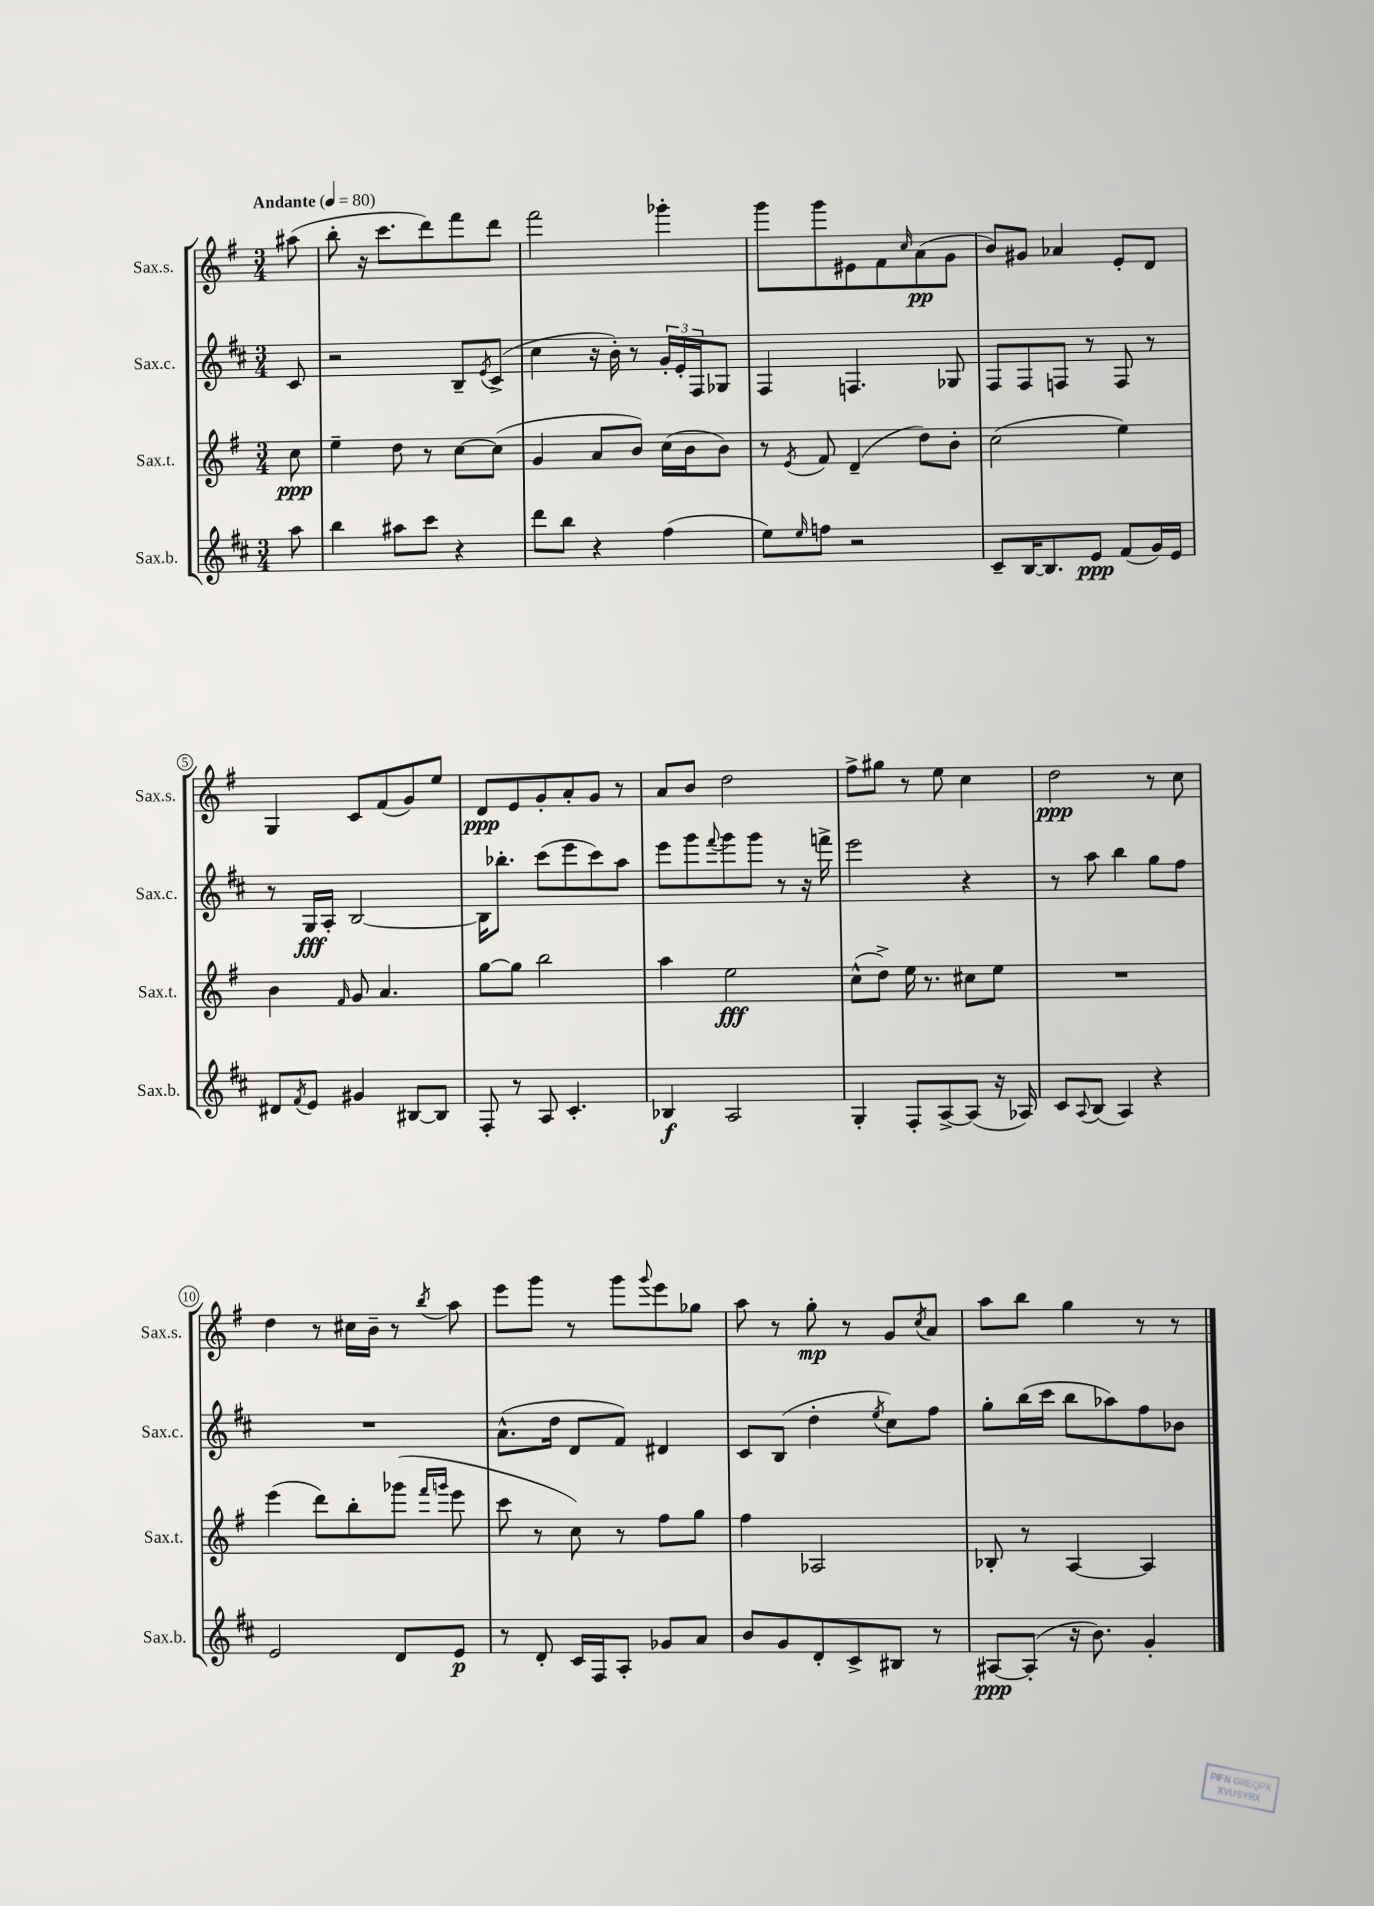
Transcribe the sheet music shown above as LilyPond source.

<<
\new StaffGroup <<
\new Staff = "s0" \with { instrumentName = "Sax.s." shortInstrumentName = "Sax.s." } {
    \clef treble \key g \major \numericTimeSignature \time 3/4 \partial 8 \tempo "Andante" 4 = 80
    ais''8( |
    b''8-. r16 c'''8. d'''8) fis'''8 d'''8 |
    fis'''2 ges'''4-. |
    g'''8 g'''8 eis'8 fis'8 \grace { c''16 } a'8\pp( g'8 |
    b'8) gis'8 aes'4 e'8-. d'8 |
    g4 c'8 fis'8( g'8) e''8 |
    d'8\ppp e'8 g'8-. a'8-. g'8 r8 |
    a'8 b'8 d''2 |
    fis''8-> gis''8 r8 e''8 c''4 |
    d''2\ppp r8 c''8 |
    d''4 r8 cis''16 b'16-- r8 \acciaccatura { b''8 } a''8 |
    e'''8 g'''8 r8 g'''8 \appoggiatura { g'''8 } e'''8 ges''8 |
    a''8 r8 g''8-.\mp r8 g'8 \acciaccatura { c''8 } a'8 |
    a''8 b''8 g''4 r8 r8 \bar "|." |
}
\new Staff = "s1" \with { instrumentName = "Sax.c." shortInstrumentName = "Sax.c." } {
    \clef treble \key d \major \numericTimeSignature \time 3/4 \partial 8
    cis'8 |
    r2 b8-- \acciaccatura { e'8 } cis'8->( |
    cis''4 r16 b'16-.) r8 \tuplet 3/2 { g'16-. e'16-. fis16 } ges8 |
    fis4 f4. ges8 |
    fis8 fis8 f8 r8 f8 r8 |
    r8 g16\fff a16-. b2~ |
    b16 bes''8.-. cis'''8( e'''8 cis'''8) a''8 |
    e'''8 g'''8 \appoggiatura { fis'''8 } g'''8 g'''8 r8 r16 f'''16-> |
    e'''2 r4 |
    r8 a''8 b''4 g''8 fis''8 |
    R2. |
    a'8.-^( d''16 d'8 fis'8) dis'4 |
    cis'8 b8( d''4-. \acciaccatura { e''8 } cis''8) fis''8 |
    g''8-. b''16( cis'''16 b''8 aes''8) fis''8 bes'8 \bar "|." |
}
\new Staff = "s2" \with { instrumentName = "Sax.t." shortInstrumentName = "Sax.t." } {
    \clef treble \key g \major \numericTimeSignature \time 3/4 \partial 8
    c''8\ppp |
    e''4-- d''8 r8 c''8~ c''8( |
    g'4 a'8 b'8) c''16( b'16 b'8) |
    r8 \acciaccatura { e'8 } fis'8 d'4--( d''8) b'8-. |
    c''2( e''4) |
    b'4 \grace { fis'16 } g'8 a'4. |
    g''8~ g''8 b''2 |
    a''4 e''2\fff |
    c''8-^( d''8->) e''16 r8. cis''8 e''8 |
    R2. |
    e'''4( d'''8) b''8-. ges'''8( \grace { fis'''16 g'''16 } e'''8 |
    c'''8 r8 c''8) r8 fis''8 g''8 |
    fis''4 aes2 |
    bes8-. r8 a4~ a4 \bar "|." |
}
\new Staff = "s3" \with { instrumentName = "Sax.b." shortInstrumentName = "Sax.b." } {
    \clef treble \key d \major \numericTimeSignature \time 3/4 \partial 8
    a''8 |
    b''4 ais''8 cis'''8 r4 |
    d'''8 b''8 r4 fis''4( |
    e''8) \grace { e''16 } f''8 r2 |
    cis'8-- b16~ b8. e'8\ppp fis'8( g'16) e'16 |
    dis'8 \acciaccatura { fis'8 } e'8 gis'4 bis8~ bis8 |
    fis8-. r8 a8 cis'4.-. |
    bes4\f a2 |
    g4-. fis8-. a8~-> a8( r16 aes16) |
    cis'8 \appoggiatura { a8 } b8( a4) r4 |
    e'2 d'8 e'8\p |
    r8 d'8-. cis'16 fis16 a8-. ges'8 a'8 |
    b'8 g'8 d'8-. cis'8-> bis8 r8 |
    ais8~\ppp ais8-.( r16 b'8.) g'4-. \bar "|." |
}
>>
>>
\layout { \context { \Score \override BarNumber.stencil = #(make-stencil-circler 0.1 0.3 ly:text-interface::print) } }
